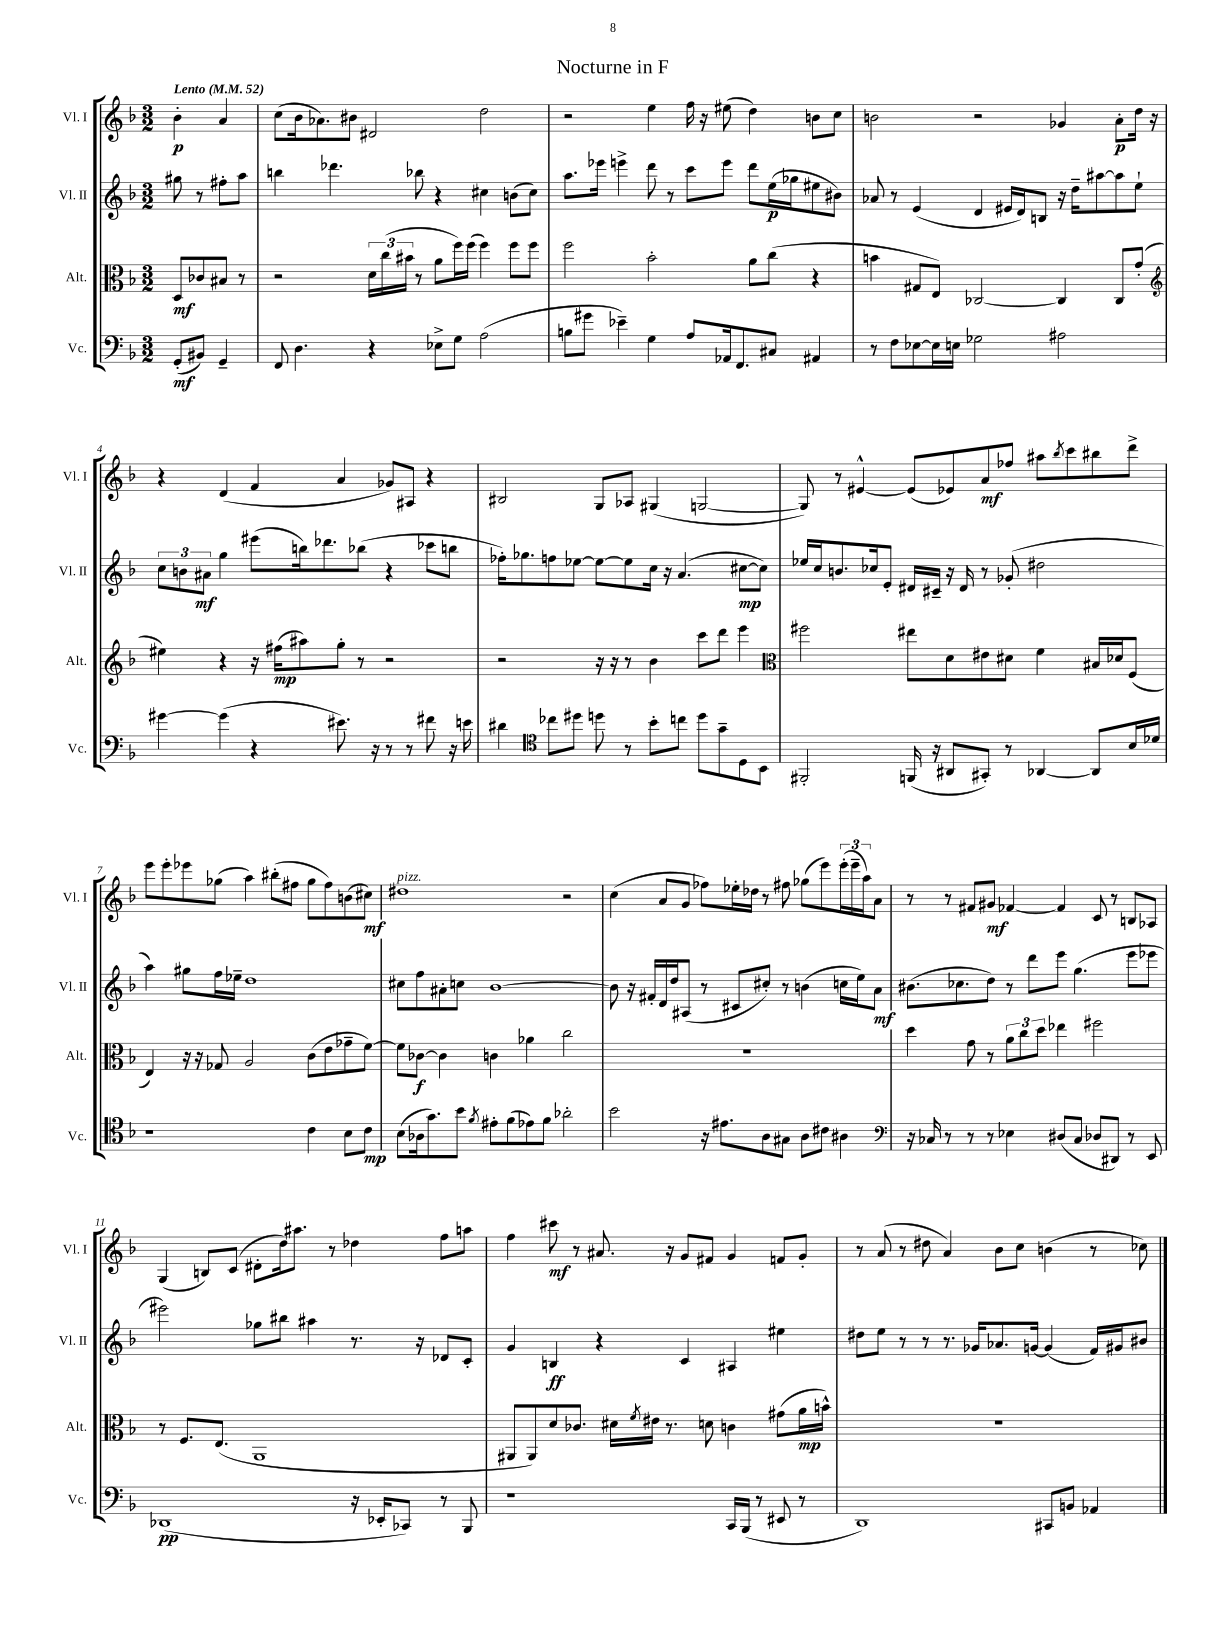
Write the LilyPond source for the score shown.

\header { title = "Nocturne in F" }
<<
\new StaffGroup <<
\new Staff = "s0" \with { instrumentName = "Vl. I" shortInstrumentName = "Vl. I" } {
    \clef treble \key f \major \numericTimeSignature \time 3/2 \partial 2 \tempo "Lento" 4 = 52
    bes'4-.\p a'4 |
    c''8( bes'16 aes'8.) bis'8 dis'2 d''2 |
    r2 e''4 f''16 r16 eis''8( d''4) b'8 c''8 |
    b'2 r2 ges'4 a'8-.\p d''16 r16 |
    r4 d'4( f'4 a'4 ges'8) ais8 r4 |
    bis2 g8 aes8 gis4( g2~ |
    g8) r8 eis'4~-^ eis'8( ees'8) a'8\mf fes''8 ais''8 \acciaccatura { bes''8 } c'''8 bis''8 d'''8-> |
    e'''8 e'''8-. ees'''8 ges''8( a''4) bis''8-.( fis''8 ges''8 fis''8) b'8( cis''8\mf) |
    dis''1^\markup { \italic "pizz." } r2 |
    c''4( a'8 g'8 fes''8) ees''16-. des''16 r8 fis''8 ges''8( e'''8) \tuplet 3/2 { e'''16-.( e'''16-- a''16) } a'8 |
    r8 r8 fis'8 gis'8\mf fes'4~ fes'4 c'8 r8 b8 aes8 |
    g4( b8) c'8( dis'8-. d''16) ais''8. r8 des''4 f''8 a''8 |
    f''4 cis'''8\mf r8 ais'8. r16 g'8 fis'8 g'4 f'8 g'8-. |
    r8 a'8( r8 dis''8 a'4) bes'8 c''8 b'4( r8 ces''8) \bar "|." |
}
\new Staff = "s1" \with { instrumentName = "Vl. II" shortInstrumentName = "Vl. II" } {
    \clef treble \key f \major \numericTimeSignature \time 3/2 \partial 2
    gis''8 r8 fis''8-. a''8 |
    b''4 des'''4. bes''8 r4 cis''4 b'8( cis''8) |
    a''8. ees'''16 e'''4-> d'''8 r8 c'''8 e'''8 d'''8 e''16\p( ges''16 eis''8 bis'8) |
    aes'8 r8 e'4( d'4 eis'16 d'16) b8 r16 d''16-- ais''8~ ais''8 e''8-! |
    \tuplet 3/2 { c''8 b'8 ais'8\mf } g''4 eis'''8( b''16) des'''8. bes''8( r4 ces'''8 b''8 |
    fes''16-.) ges''8. f''8 ees''8~ ees''8~ ees''8 c''16 r16 a'4.( cis''8~\mp cis''8) |
    ees''16 c''16 b'8. ces''16 e'8-. dis'16 cis'16-- r16 dis'16 r8 ges'8-.( dis''2 |
    a''4) gis''8 f''16 ees''16-- d''1 |
    cis''8 f''8 ais'8-. c''8 bes'1~ |
    bes'8 r16 fis'16-. d'16 d''16 ais8( r8 cis'8 cis''8-.) r8 b'4( c''16 e''16) a'8\mf |
    bis'8.( ces''8. d''8) r8 d'''8 e'''8 g''4.( e'''8 ees'''8 |
    eis'''2) ges''8 bis''8 ais''4 r8. r16 des'8 c'8-. |
    g'4 b4\ff r4 c'4 ais4 eis''4 |
    dis''8 e''8 r8 r8 r8. ges'16 aes'8. g'16~ g'4( f'16) gis'16 bis'8 \bar "|." |
}
\new Staff = "s2" \with { instrumentName = "Alt." shortInstrumentName = "Alt." } {
    \clef alto \key f \major \numericTimeSignature \time 3/2 \partial 2
    d8\mf ces'8 bis8 r8 |
    r2 \tuplet 3/2 { d'16 c''16( bis'16 } r8 a'8 f''16) f''16( f''4) f''8 f''8 |
    f''2 bes'2-. a'8 c''8( r4 |
    b'4 gis8 e8) ces2~ ces4 ces8 g'8-.( |
    \clef treble eis''4) r4 r16 fis''16\mp( ais''8) g''8-. r8 r2 |
    r2 r16 r16 r8 bes'4 c'''8 d'''8 e'''4 |
    \clef alto fis''2 eis''8 d'8 eis'8 dis'8 f'4 bis16 des'16 f8( |
    e4) r16 r16 ges8 a2 c'8( e'8 ges'8-- f'8~) |
    f'8 ces'8~\f ces'4 c'4 aes'4 c''2 |
    R1. |
    d''4 g'8 r8 \tuplet 3/2 { a'8 c''8 d''8 } ees''4 fis''2 |
    r8 f8. e8.( a,1 |
    ais,8 ais,8) d'8 ces'8. dis'16 \acciaccatura { f'8 } eis'16 r8. d'8 c'4 gis'8( a'16\mp b'16-^) |
    R1. \bar "|." |
}
\new Staff = "s3" \with { instrumentName = "Vc." shortInstrumentName = "Vc." } {
    \clef bass \key f \major \numericTimeSignature \time 3/2 \partial 2
    g,8-.\mf( bis,8) g,4-- |
    f,8 d4. r4 ees8-> g8 a2( |
    b8 gis'8 ees'4--) g4 a8 aes,16 f,8. cis8 ais,4 |
    r8 f8 ees8~ ees16 e16 ges2 ais2 |
    gis'4~ gis'4( r4 eis'8.) r16 r8 r8 fis'8 r16 e'16 |
    dis'4 \clef tenor ces''8 dis''8 d''8 r8 bes'8-. c''8 d''8 g'8-- d8 bes,8 |
    fis,2-. f,16( r16 ais,8 gis,8-.) r8 aes,4~ aes,8 bes16 des'16 |
    r1 c'4 bes8 c'8\mp |
    bes8( aes16 g'8.) bes'8 \acciaccatura { f'8 } eis'8-. f'8( ees'8) f'8 aes'2-. |
    bes'2 r16 eis'8. a8 gis8 a8 cis'8 ais4 |
    \clef bass r16 ces16 r8 r8 r8 ees4 dis8( ces8 des8 dis,8) r8 e,8 |
    des,1\pp( r16 ees,16-. ces,8) r8 bes,,8 |
    r1 c,16 bes,,16( r8 eis,8 r8 |
    d,1) cis,8 b,8 aes,4 \bar "|." |
}
>>
>>
